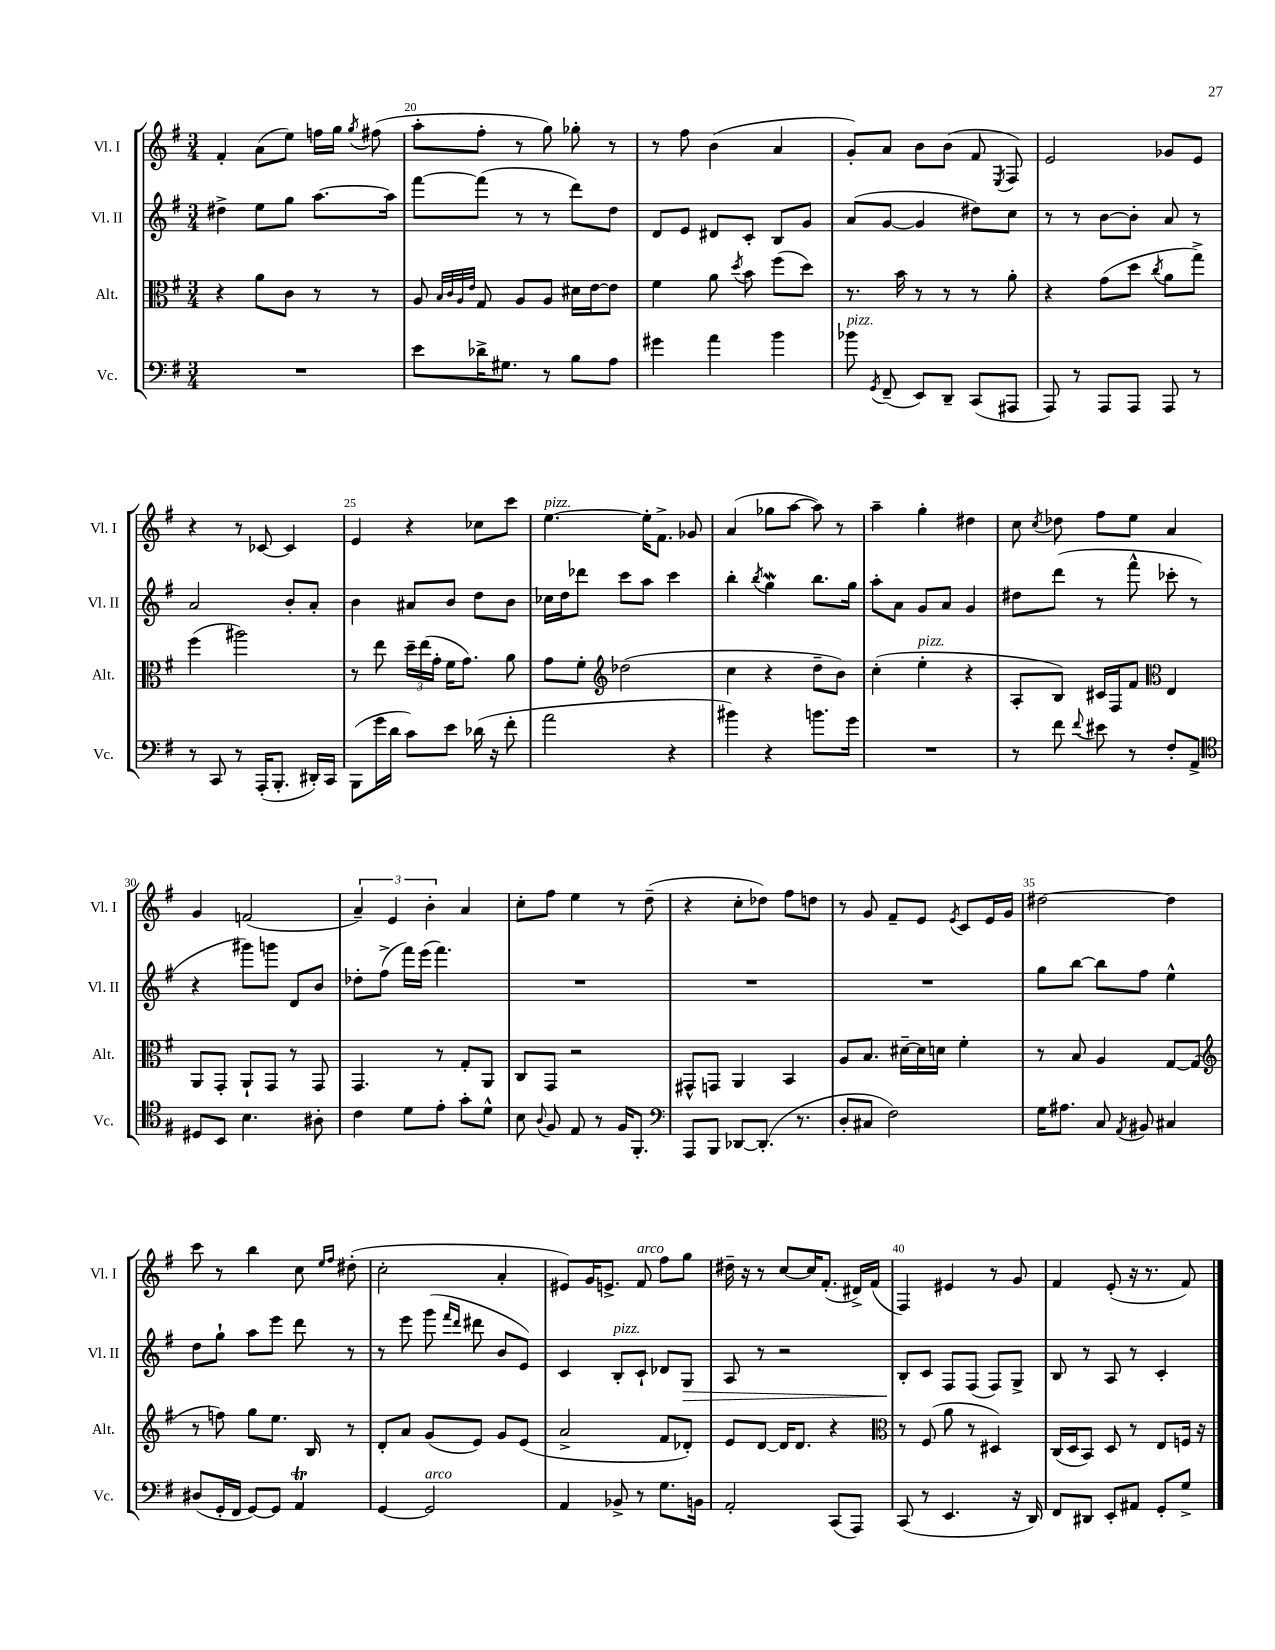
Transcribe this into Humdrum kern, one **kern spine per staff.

**kern	**kern	**kern	**kern
*staff4	*staff3	*staff2	*staff1
*clefF4	*clefC3	*clefG2	*clefG2
*k[f#]	*k[f#]	*k[f#]	*k[f#]
*M3/4	*M3/4	*M3/4	*M3/4
2.r	4r	4dd#^\	4f#'/
.	8a\L	8ee\L	(8a\L
.	8c\J	8gg\J	8ee\J)
.	8r	[8.aa\L	16ff\LL
.	.	.	16gg\JJ
.	.	.	8qgg/
.	8r	.	(8ff#\
.	.	16aa\]Jk	.
=	=	=	=
8e\L	8A/	[8fff#\L	8aa'\L
.	32qqB/LLL	.	.
.	32qqc/	.	.
.	32qqA/	.	.
.	32qqe/JJJ	.	.
16d-^\K	8G/	(8fff#\]J	8ff#'\J
8.G#\J	.	.	.
.	8A/L	8r	8r
8r	8A/J	8r	8gg\)
8B\L	16d#\LL	8ddd\L)	8gg-'\
.	[16e\J	.	.
8A\J	8e\]J	8dd\J	8r
=	=	=	=
4g#\	4f#\	8d/L	8r
.	.	8e/J	8ff#\
4a\	8a\	8d#/L	(4b\
.	8qdd/	.	.
.	8b\	8c'/J	.
4b\	(8ff#\L	8B/L	4a/
.	8dd\J)	8g/J	.
=	=	=	=
8b-\	8.r	(8a/L	8g'/L)
8qGG/	.	.	.
(8FF#~/	.	[8g/J	8a/J
.	16b\	.	.
8EE/L)	8r	4g/]	8b\L
8DD~/J	8r	.	(8b\J
(8CC/L	8r	8dd#\L)	8f#/
.	.	.	8qE/
8AAA#/J	8a'\	8cc\J	8F#/)
=	=	=	=
8AAA/)	4r	8r	2e/
8r	.	8r	.
8AAA/L	(8g\L	[8b\L	.
8AAA/J	8dd\J	8b'\]J	.
.	8qcc/	.	.
8AAA/	8a\L	8a/	8g-/L
8r	8gg^\J)	8r	8e/J
=	=	=	=
8r	(4ff#\	2a/	4r
8CC/	.	.	.
8r	2aa#\)	.	8r
(16AAA'/LK	.	.	[8c-/
8.BBB'/J	.	.	.
.	.	8b'/L	4c-/]
16DD#'/LL)	.	8a'/J	.
16CC/JJ	.	.	.
=	=	=	=
(8BBB\L	8r	4b\	4e/
16g\L	8ee\	.	.
16d\JJ	.	.	.
8c\L)	24dd~\LL	8a#/L	4r
.	(24ee\	.	.
.	24g'\JJ	.	.
8e\J	16f#\LK	8b/J	.
.	8.g\J)	.	.
(16d-\	.	8dd\L	8cc-\L
16r	.	.	.
8f#'\	8a\	8b\J	8ccc\J
=	=	=	=
2a\	8g\L	16cc-\LL	[4.ee\
.	.	16dd\J	.
.	8f#'\J	8ddd-\J	.
*	*clefG2	*	*
.	(2dd-\	8ccc\L	.
.	.	8aa\J	16ee'\]LK
.	.	.	8.f#^\J
4r	.	4ccc\	.
.	.	.	8g-/
=	=	=	=
4b#\)	4cc\	4bb'\	(4a/
.	.	8qbb/	.
4r	4r	4gg\	8gg-\L
.	.	.	[8aa\J
8.b\L	8dd~\L	8.bb\L	8aa\])
.	8b\J)	.	8r
16g\Jk	.	16gg\Jk	.
=	=	=	=
2.r	(4cc'\	8aa'\L	4aa~\
.	.	8a\J	.
.	4ee'\	8g/L	4gg'\
.	.	8a/J	.
.	4r	4g/	4dd#\
=	=	=	=
8r	8A'/L	8dd#\L	8cc\
.	.	.	8qcc/
8f#\	8B/J)	(8ddd\J	8dd-\
8qqf#/	.	.	.
8e#\	16c#/LL	8r	8ff#\L
.	16F#/J	.	.
8r	8f#/J	8fff#^^\	8ee\J
*	*clefC3	*	*
8F#'/L	4E/	8ccc-'\	4a/
8AA^/J	.	8r	.
=	=	=	=
*clefC4	*	*	*
8D#/L	8AA/L	4r	4g/
8BB/J	8GG'/J	.	.
4.B\	8AA`/L	8ggg#\L)	(2f/
.	8GG/J	8ggg\J	.
.	8r	8d/L	.
8A#'\	8GG/	8b/J	.
=	=	=	=
4c\	4.GG/	8dd-'\L	6a~/)
.	.	(8ff#^\J	.
.	.	.	6e/
8d\L	.	16fff#\LL)	.
.	.	(16eee\JJ	.
.	.	.	6b'\
8e'\J	8r	4.fff#\)	.
8g'\L	8G'/L	.	4a/
8d^^\J	8AA/J	.	.
=	=	=	=
8B\	8C/L	2.r	8cc'\L
8qqA/	.	.	.
8F#/	8GG/J	.	8ff#\J
8E/	2r	.	4ee\
8r	.	.	.
16F#/LK	.	.	8r
8.FF#'/J	.	.	.
.	.	.	(8dd~\
=	=	=	=
*clefF4	*	*	*
8AAA/L	8GG#^^/L	2.r	4r
8BBB/J	8GG/J	.	.
[8DD-/L	4AA/	.	8cc'\L
(8.DD-'/]J	.	.	8dd-\J)
.	4BB/	.	8ff#\L
8.r	.	.	.
.	.	.	8dd\J
=	=	=	=
8D'/L	8A/L	2.r	8r
8C#/J	8.B/J	.	8g/
2F#\)	.	.	8f#~/L
.	[16d#~\LL	.	.
.	16d#\]	.	8e/J
.	16d\JJ	.	.
.	.	.	8qe/
.	4f#'\	.	8c/L
.	.	.	16e/L
.	.	.	16g/JJ
=	=	=	=
16G\LK	8r	8gg\L	[2dd#\
8.A#\J	.	.	.
.	8B/	[8bb\J	.
8C/	4A/	8bb\]L	.
8qAA/	.	.	.
8BB#/	.	8ff#\J	.
4C#/	[8G/L	4ee^^\	4dd#\]
.	(8G/]J	.	.
=	=	=	=
*	*clefG2	*	*
(8D#/L	8r	8dd\L	8ccc\
16GG'/L	8ff\)	8gg`\J	8r
16FF#/JJ	.	.	.
[8GG/L)	8gg\L	8aa\L	4bb\
8GG/]J	8.ee\J	8eee\J	.
4AA/	.	8ddd\	8cc\
.	16B/	.	.
.	.	.	16qqee/LL
.	.	.	16qqff#/JJ
.	8r	8r	(8dd#'\
=	=	=	=
[4GG/	8d'/L	8r	2cc'\
.	8a/J	8eee\	.
2GG/]	(8g/L	(8ggg\	.
.	.	16qqfff#/LL	.
.	.	16qqddd/JJ	.
.	8e/J)	8ddd#\	.
.	8g/L	8b/L	4a'/
.	(8e/J	8e/J)	.
=	=	=	=
4AA/	2a^/	4c/	8e#/L)
.	.	.	16g/K
.	.	.	8.e^/J
8BB-^/	.	8B'/L	.
8r	.	8c`/J	8f#/
8.G\L	8f#/L	8d-/L	8ff#\L
.	8d-'/J)	8G/J	8gg\J
16BB\Jk	.	.	.
=	=	=	=
2AA'/	8e/L	8A/	16dd#~\
.	.	.	16r
.	[8d/J	8r	8r
.	16d/]LK	2r	[8cc/L
.	8.d/J	.	.
.	.	.	16cc/]K
.	.	.	(8.f#'/J
(8CC/L	4r	.	.
8AAA/J)	.	.	16d#^/LL)
.	.	.	(16f#/JJ
=	=	=	=
*	*clefC3	*	*
(8CC/	8r	8B'/L	4F#/)
8r	(8F#/	8c/J	.
4.EE/	8a\	8F#/L	4e#/
.	8r	(8F#/J	.
.	4D#/)	8F#/L)	8r
16r	.	8G^/J	8g/
16DD/)	.	.	.
=	=	=	=
8FF#/L	(16C/LL	8B/	4f#/
.	16D/J	.	.
8DD#/J	8BB/J)	8r	.
8EE'/L	8D/	8A/	(8e'/
8AA#/J	8r	8r	16r
.	.	.	8.r
8GG'/L	8E/L	4c'/	.
8G^/J	16F/Jk	.	8f#/)
.	16r	.	.
==	==	==	==
*-	*-	*-	*-
